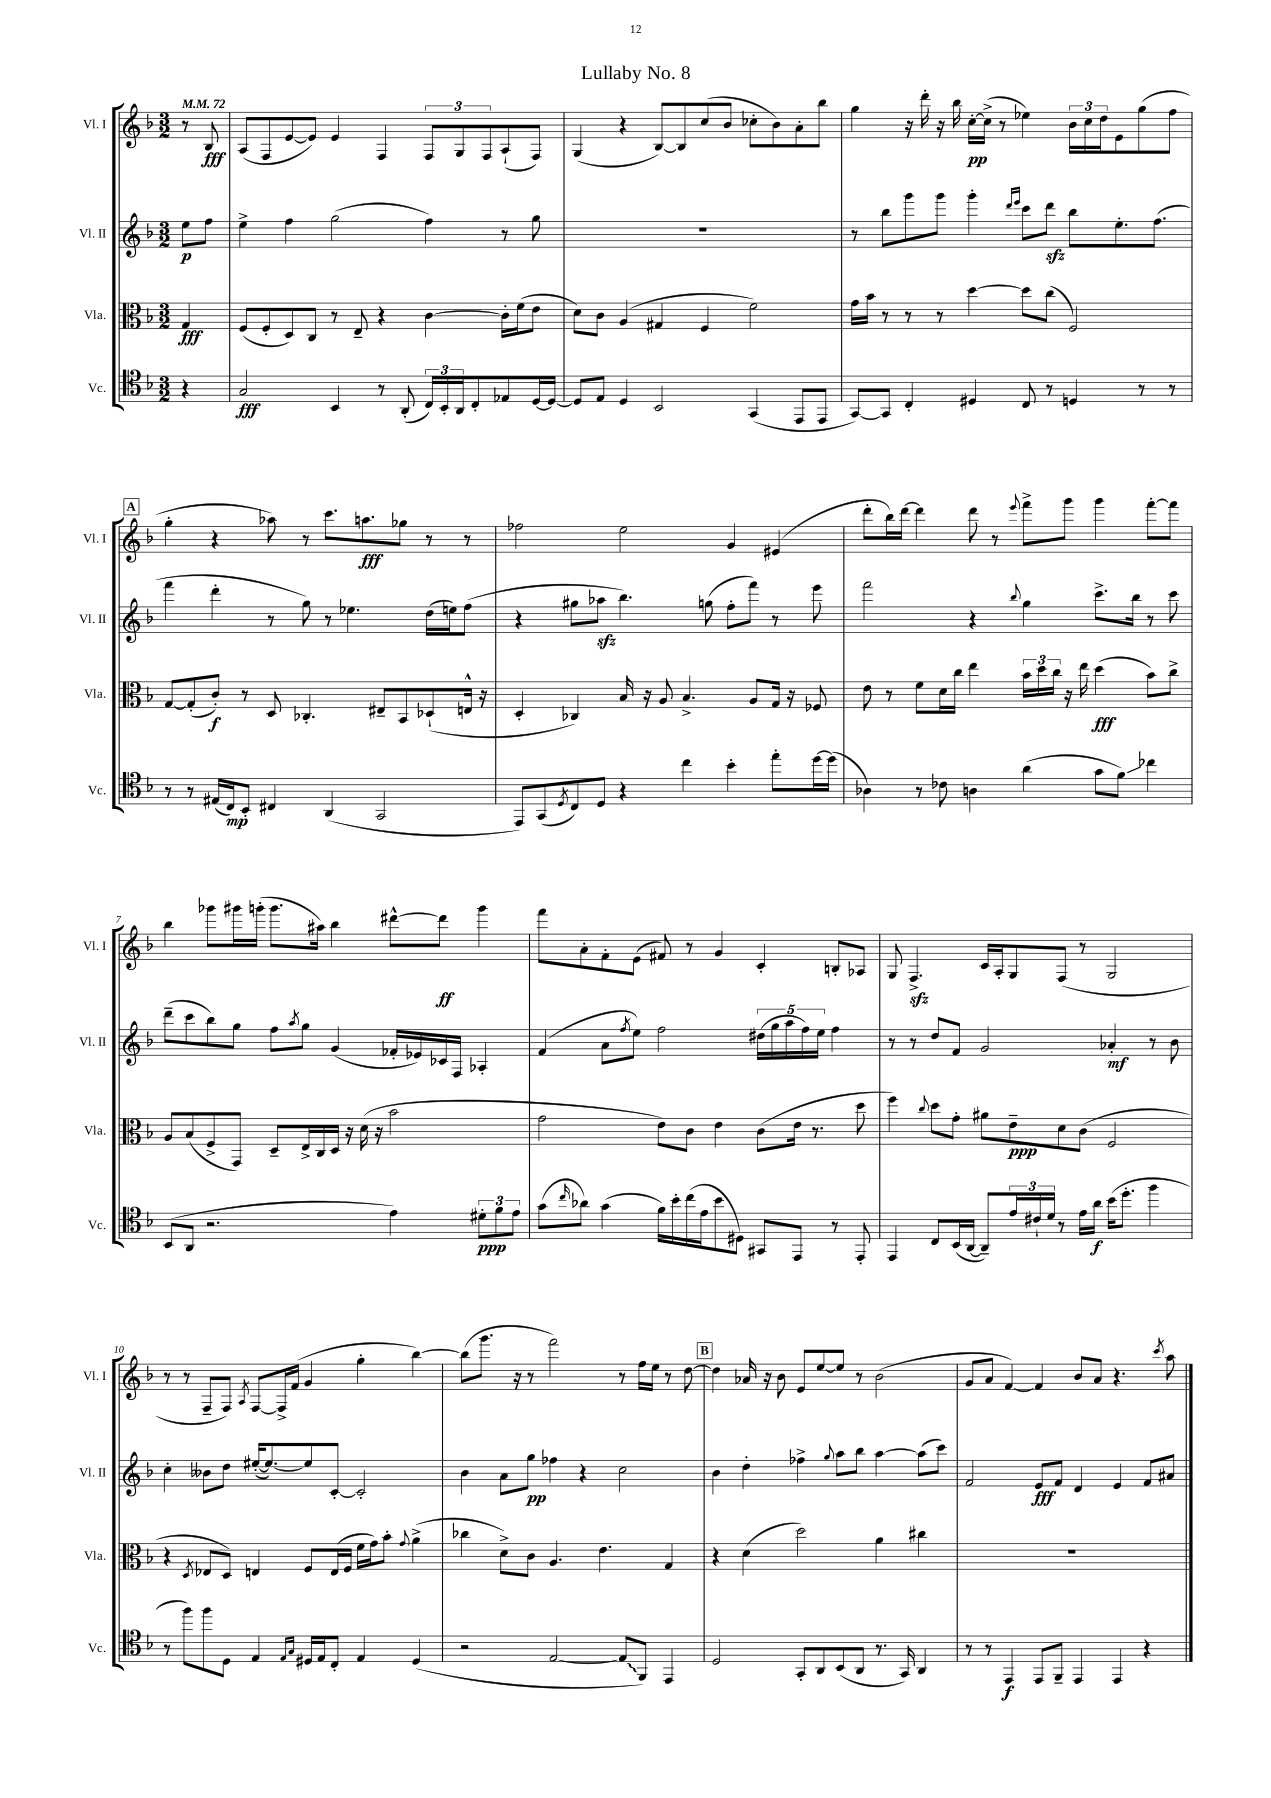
\header { title = "Lullaby No. 8" }
<<
\new StaffGroup <<
\new Staff = "s0" \with { instrumentName = "Vl. I" shortInstrumentName = "Vl. I" } {
    \clef treble \key f \major \numericTimeSignature \time 3/2 \partial 4 \tempo 4 = 72
    r8 bes8\fff |
    a8( f8 e'8~ e'8) e'4 f4 \tuplet 3/2 { f8 g8 f8 } a8-!( f8) |
    g4( r4 bes8~) bes8 c''8( bes'8 ces''8-. bes'8) a'8-. bes''8 |
    g''4 r16 d'''16-. r16 bes''16 c''16~-.\pp c''16->( r8 ees''4) \tuplet 3/2 { bes'16 c''16 d''16 } e'8 g''8( f''8 |
    \mark \markup { \box "A" } g''4-. r4 aes''8) r8 c'''8. a''8.\fff ges''8 r8 r8 |
    fes''2 e''2 g'4 eis'4( |
    d'''8-. bes''16) d'''16~ d'''4 d'''8 r8 \appoggiatura { e'''8 } f'''8-> g'''8 g'''4 f'''8~-. f'''8 |
    bes''4 ges'''8 gis'''16 g'''16-.( g'''8. ais''16) bes''4 dis'''8~-^ dis'''8\ff g'''4 |
    f'''8 a'8-. f'8-. e'8( fis'8) r8 g'4 c'4-. b8-. aes8 |
    g8 f4.->\sfz c'16 a16-. g8 f8( r8 g2 |
    r8 r8 f8-- f8) \acciaccatura { a8 } f8~ f16-> f'16( g'4 g''4-. bes''4~) |
    bes''8( g'''8. r16 r8 f'''2) r8 f''16 e''16 r8 d''8~ |
    \mark \markup { \box "B" } d''4 aes'16 r16 bes'8 e'8 e''8~ e''8 r8 bes'2( |
    g'8 a'8 f'4~) f'4 bes'8 a'8 r4. \acciaccatura { c'''8 } a''8 \bar "|." |
}
\new Staff = "s1" \with { instrumentName = "Vl. II" shortInstrumentName = "Vl. II" } {
    \clef treble \key f \major \numericTimeSignature \time 3/2 \partial 4
    e''8\p f''8 |
    e''4-> f''4 g''2( f''4) r8 g''8 |
    R1. |
    r8 bes''8 g'''8 g'''8 g'''4-. \grace { d'''16 e'''16 } c'''8 d'''8\sfz bes''8 e''8.-. f''8.( |
    \mark \markup { \box "A" } f'''4 d'''4-. r8 g''8) r8 ees''4. d''16( e''16) f''8( |
    r4 gis''8 aes''8\sfz bes''4.) g''8( f''8-. f'''8) r8 e'''8 |
    f'''2 r4 \appoggiatura { bes''8 } g''4 c'''8.-> bes''16 r8 c'''8 |
    d'''8--( c'''8 bes''8) g''8 f''8 \acciaccatura { a''8 } g''8 g'4( fes'16-. ees'16) ces'16 f16 aes4-. |
    f'4( a'8 \acciaccatura { f''8 } e''8) f''2 \tuplet 5/4 { dis''16( g''16 a''16 f''16) e''16 } f''4 |
    r8 r8 d''8 f'8 g'2 aes'4-.\mf r8 bes'8 |
    c''4-. beses'8 d''8 eis''16~-.( eis''8.~) eis''8 c'8~-. c'2-. |
    bes'4 a'8 g''8\pp fes''4 r4 c''2 |
    \mark \markup { \box "B" } bes'4 d''4-. fes''4-> \appoggiatura { g''8 } a''8 bes''8 a''4~ a''8( c'''8) |
    f'2 e'8\fff f'8 d'4 e'4 f'8 ais'8 \bar "|." |
}
\new Staff = "s2" \with { instrumentName = "Vla." shortInstrumentName = "Vla." } {
    \clef alto \key f \major \numericTimeSignature \time 3/2 \partial 4
    g4\fff |
    f8( f8-. d8) c8 r8 e8-- r4 c'4~ c'16-. f'16( e'8 |
    d'8) c'8 a4( gis4 f4 f'2) |
    g'16 bes'16 r8 r8 r8 d''4~ d''8 c''8( f2) |
    \mark \markup { \box "A" } g8~ g8-.( c'8-.\f) r8 d8 ces4.-. eis8-- bes,8 des8-!( e16-^ r16 |
    d4-. ces4) bes16 r16 a8 bes4.-> a8 g16 r16 fes8 |
    e'8 r8 f'8 d'16 c''16 e''4 \tuplet 3/2 { bes'16 d''16 c''16 } r16 e''16 d''4\fff( bes'8) c''8-> |
    a8 bes8( f8-> g,8) d8-- e16-> c16 d16 r16 d'16( r16 bes'2 |
    g'2 e'8) c'8 e'4 c'8( e'16 r8. d''8 |
    f''4) \appoggiatura { c''8 } d''8 g'8-. ais'8 e'8--\ppp d'8 c'8( f2 |
    r4 \acciaccatura { d8 } ees8 d8) e4 f8 e16( f16 f'16 g'16) bes'8-. \appoggiatura { g'8 } a'4->( |
    ces''4 d'8->) c'8 a4. e'4. g4 |
    \mark \markup { \box "B" } r4 d'4( d''2) a'4 cis''4 |
    R1. \bar "|." |
}
\new Staff = "s3" \with { instrumentName = "Vc." shortInstrumentName = "Vc." } {
    \clef tenor \key f \major \numericTimeSignature \time 3/2 \partial 4
    r4 |
    g2\fff bes,4 r8 a,8-.( \tuplet 3/2 { c16) bes,16-. a,16 } c8-. ees8 d16~ d16~ |
    d8 e8 d4 bes,2 g,4( e,8 e,8 |
    g,8~) g,8 c4-. dis4 c8 r8 d4 r8 r8 |
    \mark \markup { \box "A" } r8 r8 eis16( c16\mp) bes,8-. cis4 a,4( g,2 |
    e,8) g,8( \acciaccatura { d8 } c8) d8 r4 c''4 bes'4-. e''8-. d''16~ d''16( |
    aes4) r8 ces'8 a4 a'4( g'8 f'8\glissando) ces''4 |
    bes,8( a,8 r2. e'4) \tuplet 3/2 { dis'8-.\ppp f'8 e'8 } |
    g'8( \grace { c''16 } aes'8) g'4( f'16) bes'16-. c''16( e'16 bes'8 dis8) gis,8 e,8 r8 e,8-. |
    e,4 c8 bes,16( a,16~ a,8--) \tuplet 3/2 { e'16 cis'16-! d'16 } r8 e'16 a'16\f bes'16( d''8.-. f''4 |
    r8 f''8) f''8 d8 e4 \grace { e16 g16 } dis16 e16 c8-. e4 dis4( |
    r2 e2~ \once \override Glissando.style = #'zigzag e8\glissando f,8) e,4 |
    \mark \markup { \box "B" } d2 g,8-. a,8 bes,8( a,8 r8. g,16) a,4 |
    r8 r8 e,4\f e,8 f,8-- e,4 e,4 r4 \bar "|." |
}
>>
>>
